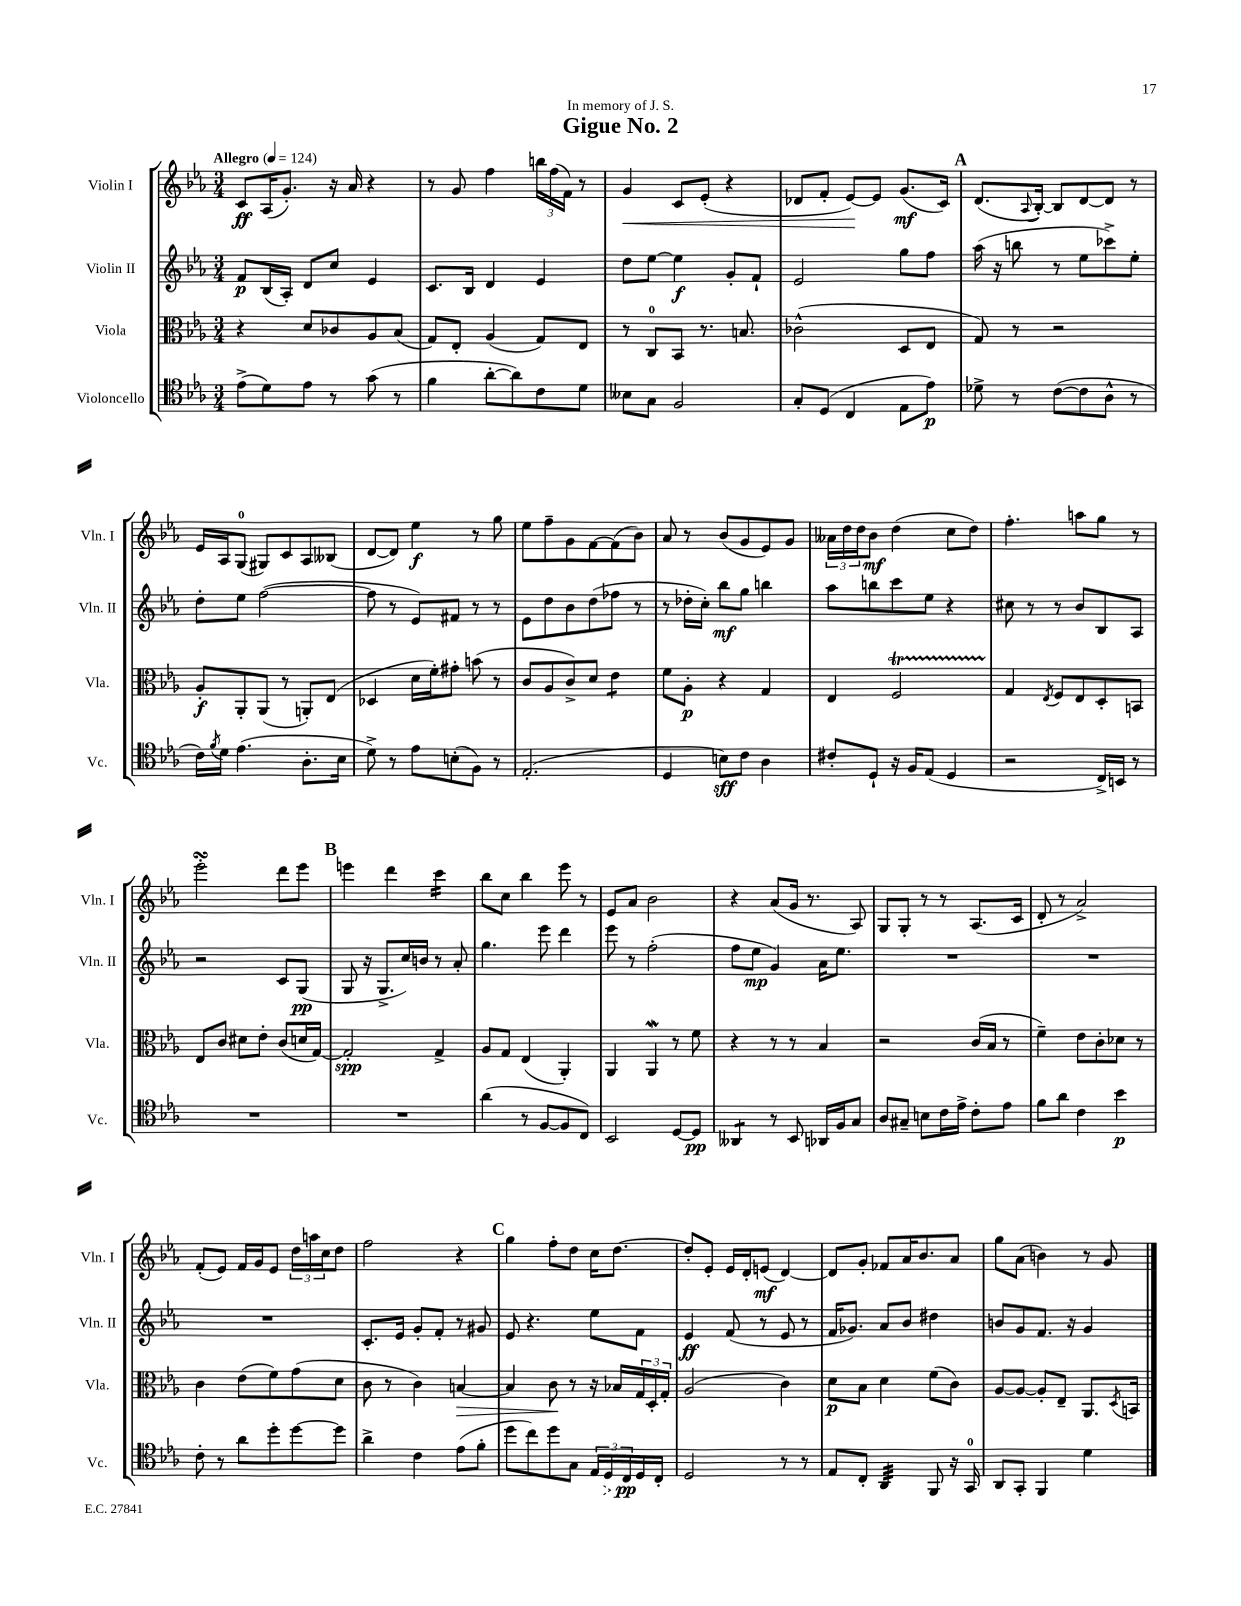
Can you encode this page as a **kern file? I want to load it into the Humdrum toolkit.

**kern	**kern	**kern	**kern
*staff4	*staff3	*staff2	*staff1
*clefC4	*clefC3	*clefG2	*clefG2
*k[b-e-a-]	*k[b-e-a-]	*k[b-e-a-]	*k[b-e-a-]
*M3/4	*M3/4	*M3/4	*M3/4
*MM124	*MM124	*MM124	*MM124
(8e-^	4r	8f	8c
8d)	.	(16B-	(16A-
.	.	16A-')	8.g')
8e-	8d	8d	.
8r	8c-	8cc	16r
.	.	.	16a-
(8g	8A-	4e-	4r
8r	(8B-	.	.
=	=	=	=
4f	8G)	8.c	8r
.	8E-'	.	8g
.	.	16B-	.
[8a-'	(4A-	4d	4ff
8a-])	.	.	.
8c	8G)	4e-	24bb
.	.	.	(24ff
.	.	.	24f)
8d	8E-	.	8r
=	=	=	=
8B--	8r	8dd	4g
8G	8C	[8ee-	.
2F	8BB-	4ee-]	8c
.	8.r	.	(8e-'
.	.	8g'	4r
.	8.B	.	.
.	.	8f`	.
=	=	=	=
8G'	(2c-^^	2e-	8d-
(8D	.	.	8f'
4C	.	.	[8e-)
.	.	.	8e-]
8E-	8D	8gg	(8.g
8e-)	8E-	8ff	.
.	.	.	16c)
=	=	=	=
8d-^	8G)	(16aa-	(8.d
.	.	16r	.
8r	8r	8bb	.
.	.	.	8qqA-
.	.	.	[16B-')
([8c	2r	8r	8B-]
8c]	.	8ee-	[8d
8A-^^	.	8ccc-^)	8d]
8r	.	8ee-'	8r
=	=	=	=
16c)	8A-'	8dd'	16e-
8qf	.	.	.
16d	.	.	16A-
(4.e-	8AA-'	8ee-	(8G
.	(8AA-	([2ff	8G#)
.	8r	.	8c
8.A-'	8AA')	.	8A-
.	(8E-	.	(8B--
16B-	.	.	.
=	=	=	=
8d^)	4D-	8ff]	[8d
8r	.	8r	8d])
8e-	16d	8e-)	4ee-
.	16f')	.	.
(8B'	8g#'	8f#	.
8F)	(8b	8r	8r
8r	8r	8r	8gg
=	=	=	=
(2.E-'	8c	8e-	8ee-
.	8A-	8dd	8ff~
.	8c^)	8b-	8g
.	8d	(8dd	[8f
.	4e-	8ff-	(8f]
.	.	8r	8b-)
=	=	=	=
4D	8f	8r	8a-
.	8A-'	16dd-'	8r
.	.	16cc')	.
8B)	4r	8bb-	(8b-
8c	.	8gg	8g
4A-	4G	4bb	8e-)
.	.	.	8g
=	=	=	=
8c#'	4E-	8aa-	24a--
.	.	.	24dd
.	.	.	24dd
8D`	.	8bb	8b-
16r	2F	8ccc	(4dd
16F	.	.	.
(8E-	.	8ee-	.
4D	.	4r	8cc
.	.	.	8dd)
=	=	=	=
2r	4G	8cc#	4.ff'
.	.	8r	.
.	8qE-	.	.
.	8F	8r	.
.	8E-	8b-	8aa
16C^)	8D'	8B-	8gg
16BB	.	.	.
8r	8BB	8A-	8r
=	=	=	=
2.r	8E-	2r	2eee-'
.	8c	.	.
.	8d#	.	.
.	8e-'	.	.
.	(8c	8c	8ddd
.	16d	(8G	8eee-
.	[16G)	.	.
=	=	=	=
2.r	2G']	8G	4eee
.	.	16r	.
.	.	8.G^	.
.	.	.	4ddd
.	.	16cc)	.
.	.	16b	.
.	4G^	8r	4ccc
.	.	8a-'	.
=	=	=	=
(4a-	8A-	4.gg	8bb-
.	8G	.	8cc
8r	(4E-	.	4bb-
[8F	.	8eee-	.
8F]	4AA-')	4ddd	8eee-
8C)	.	.	8r
=	=	=	=
2BB-	4AA-	8eee-	8e-
.	.	8r	8a-
.	4AA-	(2ff'	2b-
[8D	8r	.	.
8D]	8f	.	.
=	=	=	=
4AA--	4r	8ff	4r
.	.	8ee-	.
8r	8r	4g)	(8a-
8BB-	8r	.	16g
.	.	.	8.r
16AA-	4B-	16a-	.
16F	.	8.ee-	.
8G	.	.	8A-)
=	=	=	=
8A-	2r	2.r	8G
8G#~	.	.	8G'
8B	.	.	8r
16c	.	.	8r
16e-^	.	.	.
8c'	(16c	.	(8.A-
.	16B-	.	.
8e-	8r	.	.
.	.	.	16c
=	=	=	=
8f	4f~)	2.r	8d'
8a-	.	.	8r
4c	8e-	.	2a-^)
.	8c'	.	.
4b-	8d-	.	.
.	8r	.	.
=	=	=	=
8c'	4c	2.r	(8f'
8r	.	.	8e-)
8a-	(8e-	.	16f
.	.	.	16g
8dd'	8f)	.	8e-
[8dd	(8g	.	24dd
.	.	.	24aa
.	.	.	24cc
8dd]	8d	.	8dd
=	=	=	=
4a-^	8c	8.c'	2ff
.	8r	.	.
.	.	16e-	.
4c	4c)	8g'	.
.	.	8f'	.
(8e-	[4B	8r	4r
8f'	.	8g#	.
=	=	=	=
8dd	4B]	8e-	4gg
8cc)	.	4.r	.
8dd	8c	.	8ff'
8G	8r	.	8dd
24E-	16r	8ee-	16cc
24D	.	.	.
.	16B-	.	[8.dd
24C	.	.	.
16D	24G	8f	.
.	24D'	.	.
16C'	.	.	.
.	24G'	.	.
=	=	=	=
2D	(2A-	4e-	8dd']
.	.	.	8e-'
.	.	(8f	16e-
.	.	.	16d'
.	.	8r	(8e
8r	4c)	8e-	[4d)
8r	.	8r	.
=	=	=	=
8E-	8d	16f	8d]
.	.	8.g-)	.
8C'	8B-	.	8g'
4AA-	4d	8a-	8f-
.	.	8b-	16a-
.	.	.	8.b-
8FF	(8f	4dd#	.
16r	8c)	.	8a-
16GG	.	.	.
=	=	=	=
8AA-	[8A-	8b	8gg
8GG'	8A-_	8g	(8a-
4FF	8A-']	8.f	4b)
.	8E-~	.	.
.	.	16r	.
4d	8.AA-	4g	8r
.	.	.	8g
.	8qD	.	.
.	16BB	.	.
==	==	==	==
*-	*-	*-	*-
